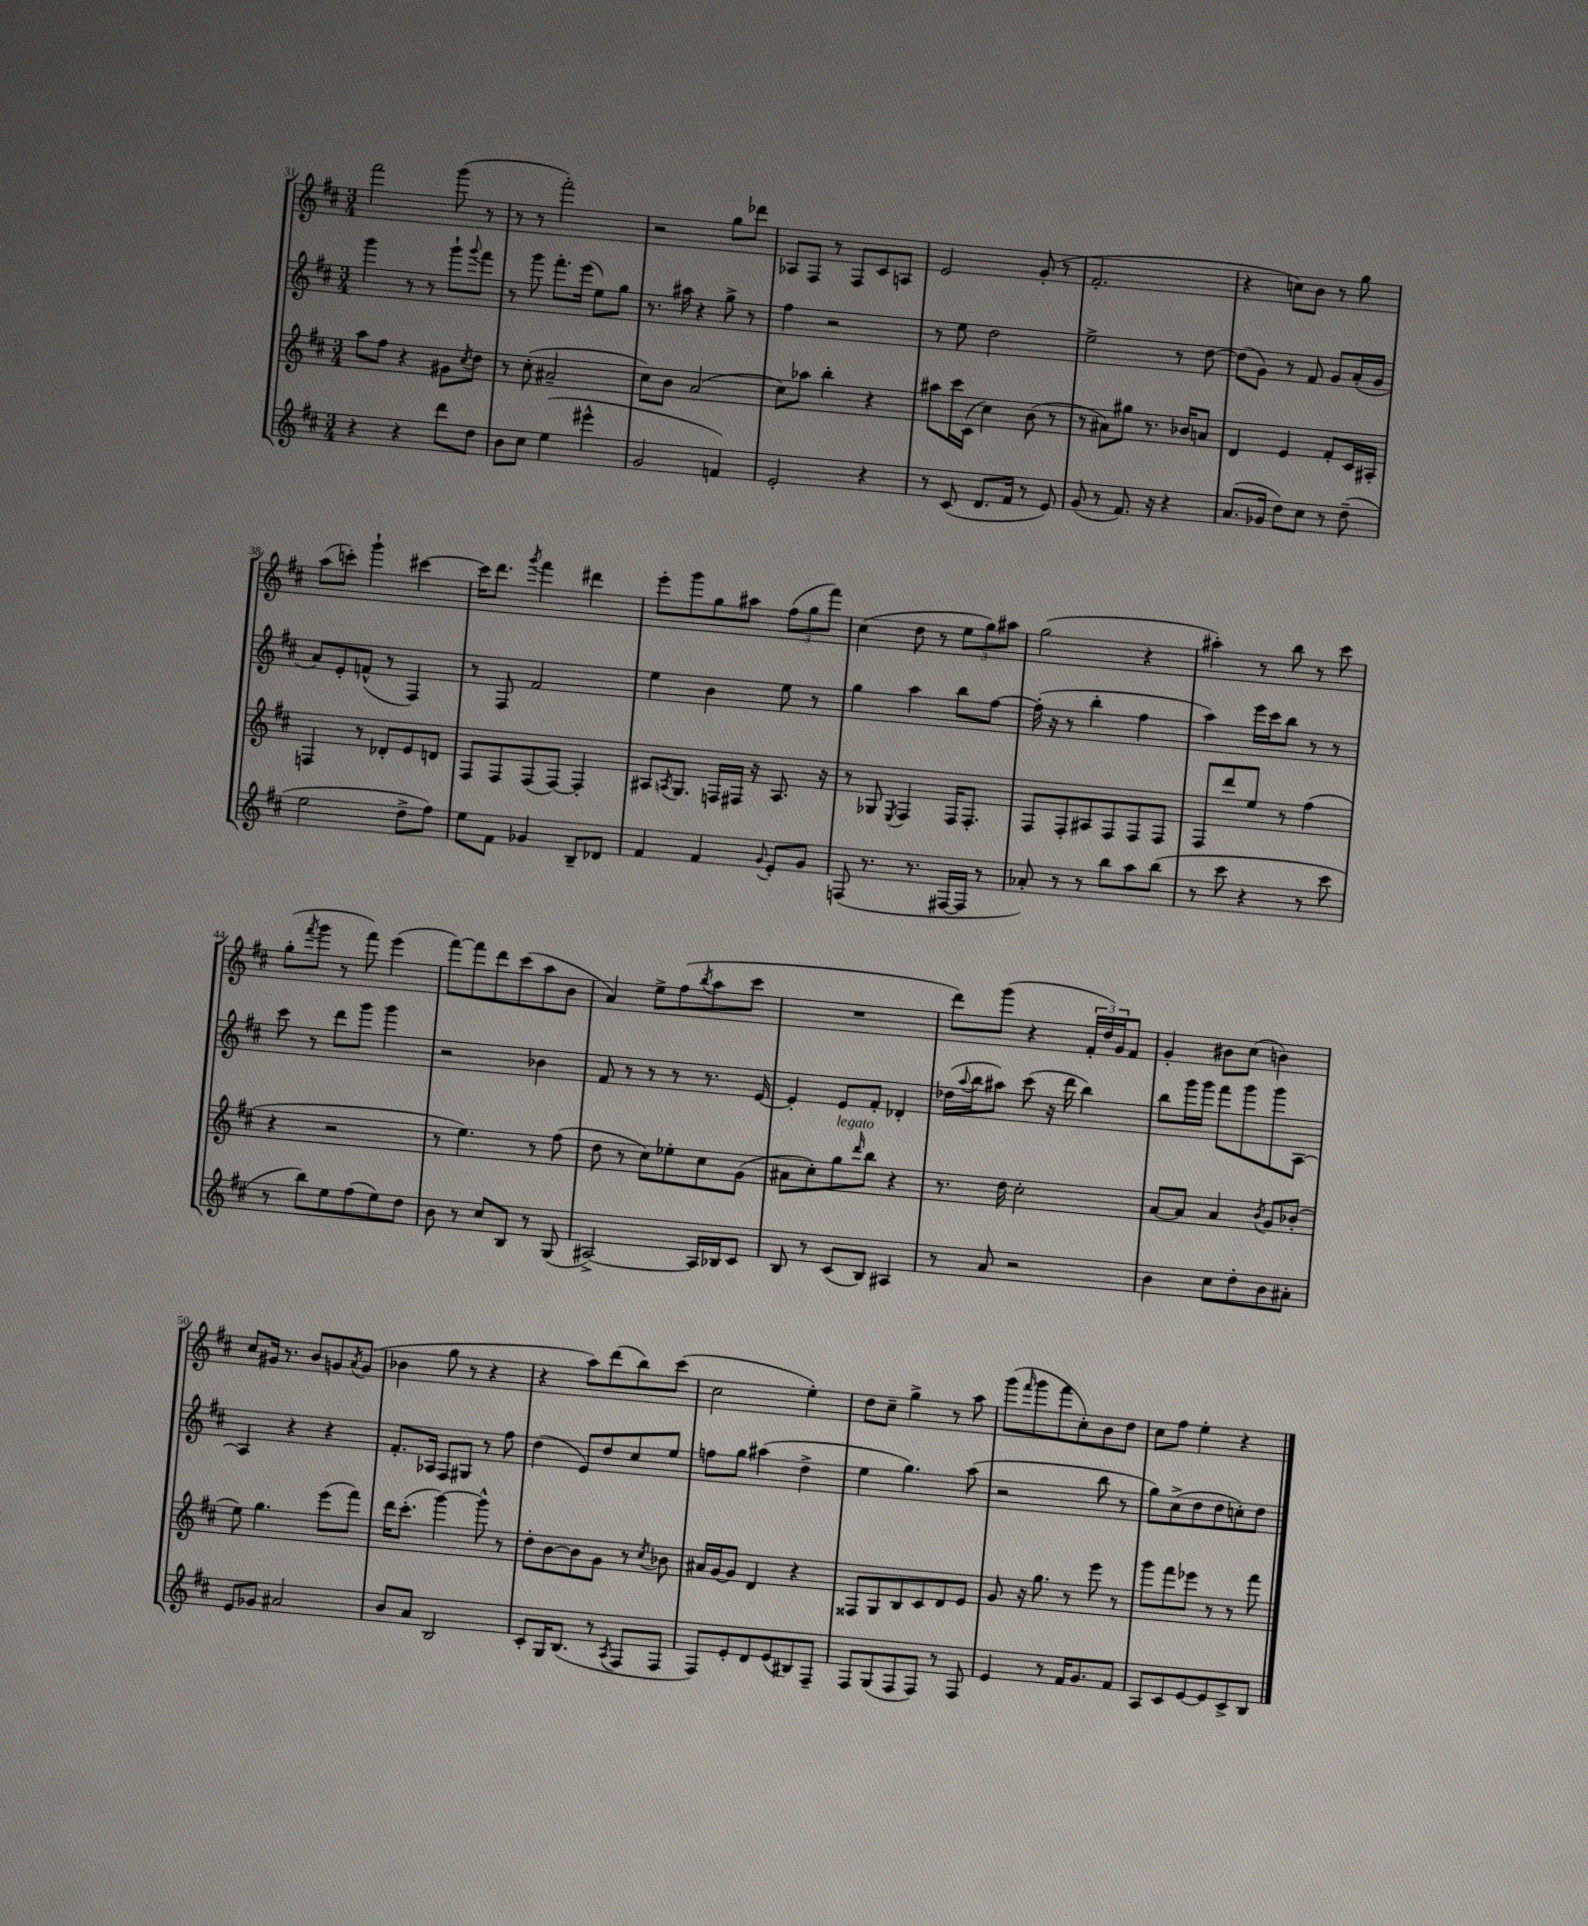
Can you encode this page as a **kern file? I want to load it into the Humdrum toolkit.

**kern	**kern	**kern	**kern
*part4	*part3	*part2	*part1
*staff4	*staff3	*staff2	*staff1
*clefG2	*clefG2	*clefG2	*clefG2
*k[f#c#]	*k[f#c#]	*k[f#c#]	*k[f#c#]
*M3/4	*M3/4	*M3/4	*M3/4
=31	=31	=31	=31
4r	8aa\L	4ggg\	2fff#\
.	8ff#\J	.	.
4r	4r	8r	.
.	.	8r	.
8ddd\L	8g#X\L	8ggg`\L	(8ggg\
.	8qcc#/	8qqggg/	.
8dd\J	8dd\J	8fff#\J	8r
=32	=32	=32	=32
8b\L	8r	8r	8r
8cc#\J	(8cc#'\	8ggg\	8r
(4ee\	2a#X~/	8.fff#'\L	2fff#'\)
.	.	(16eee\Jk	.
4eee#X^^\	.	8ee\L)	.
.	.	8gg\J	.
=33	=33	=33	=33
2g/	8cc#\L)	8.r	2r
.	8b\J	.	.
.	.	16aa#X\	.
.	(2a/	4r	.
4fn/)	.	8gg^\	8gg\L
.	.	8r	8ddd-X\J
=34	=34	=34	=34
2e'/	8cc#\L)	4ff#\	8A-X/L
.	8aa-X\J	.	8F#/J
.	4bb'\	2r	8r
.	.	.	8F#/L
4r	4r	.	8c#/
.	.	.	8An/J
=35	=35	=35	=35
8r	8aa#X\L	8r	2e/
(8c#/	16ccc#\L	8ee\	.
.	(16c#\JJ	.	.
8.d/L	4cc#\)	2dd\	.
16f#/Jk	.	.	.
8r	(8b\	.	(8g'/
8e/)	8r	.	8r
=36	=36	=36	=36
(8g/	8r	2ee^\	2.f#'/
8r	8a#X\L)	.	.
8.f#/)	8gg#X\J	.	.
.	8.r	.	.
16r	.	.	.
4r	.	8r	.
.	16b-X/KL	.	.
.	8an/J	[8dd\	.
=37	=37	=37	=37
(8.a/L	4d/	(8dd\L]	4r
.	.	8g\J)	.
16g-X/Jk	.	.	.
8dd\L)	4e/	8r	8ccn\L)
8cc#\J	.	8f#/	8b\J
8r	8f#'/L	8g/L	8r
(8dd~\	16c#/L	(16a'/L	8gg\
.	16A#X'/JJ	16g/JJ	.
!!LO:LB:g=z
=38	=38	=38	=38
2ee\	4Fn/	8a/L)	(8aa\L
.	.	8e'/	8cccn'\J)
.	8r	(8fn^^/J	4ggg`\
.	8d-X'/L	8r	.
8dd^\L	8e/	4F#/)	[4ccc#X\
8ff#\J)	8dn/J	.	.
=39	=39	=39	=39
8ee\L	8F#/L	8r	16ccc#\KL]
.	.	.	8.ddd\J
8f#\J	8F#/	8F#/	.
.	.	.	8qggg/
4g-X/	(8F#/	2f#/	4fff#\
.	[8F#/J)	.	.
8B~/L	4F#'/]	.	4ddd#X\
8d-X/J	.	.	.
=40	=40	=40	=40
4f#/	8A#X/L	4ee\	8eee'\L
.	8qAn/	.	.
.	8.G/J	.	8ggg\
4f#/	.	4b\	8gg\
.	16Fn/LL	.	.
.	16F#X/JJ	.	8aa#X\J
.	16r	.	.
8qqg/	.	.	.
8e'/L	8.A/	8ee\	(12ff#\L
.	.	.	12gg\
8g/J	.	8r	.
.	.	.	12fff#\J)
.	16r	.	.
=41	=41	=41	=41
(8Fn/	8r	4gg\	(4cc#\
8.r	8G-X/	.	.
.	8qE/	.	.
.	4F#/	4aa\	8dd\
8.r	.	.	.
.	.	.	8r
[16F#X/LL	16F#/KL	8bb\L	12ee\L
16F#/JJ]	8.F#'/J	.	.
.	.	.	12gg\)
8r	.	[8ff#\J	.
.	.	.	12aa#X\J
=42	=42	=42	=42
8a-X'/)	8F#/L	(16ff#'\]	(2gg\
.	.	16r	.
8r	8F#'/	8r	.
8r	8A#X/	4bb'\	.
8bb\L	8F#/	.	.
8aa\	8F#/	4ff#\	4r
(8bb\J	8F#/J	.	.
=43	=43	=43	=43
8r	8F#/L	4aa\)	4aa#X'\)
8ccc#\	8ddd/	.	.
4r	8ee/J	16eee\LL	8r
.	.	16ccc#\J	.
.	8r	8bb\J	8bb\
8r	(4ff#\	8r	8r
8ccc#\	.	8r	8ccc#\
!!LO:LB:g=z
=44	=44	=44	=44
8r	4r	8ccc#\	(8gg'\L
.	.	.	8qfff#/
8bb\L)	.	8r	8ggg\J
8ee\	2r	8ddd\L	8r
(8ff#\	.	8ggg\J	8fff#\)
8ee\)	.	4ggg\	(4eee\
8dd\J	.	.	.
=45	=45	=45	=45
8b\	8r	2r	[8fff#\L)
8r	4.ee\)	.	8fff#\]
8cc#/L	.	.	8ddd\
8B/J	.	.	(8ccc#\
8r	8r	4b-X\	8aa\
(8G/	(8ff#\	.	8b\J
=46	=46	=46	=46
[2A#X^/)	8dd\	8f#/	4a/)
.	8r	8r	.
.	8cc#\L)	8r	8ee^\L
.	8ee-X'\	8r	(8ff#\
.	.	.	8qbb/
16A#/LL]	8cc#\	8.r	8aa\
16B-X/J	.	.	.
8c#/J	(8g\J	.	8ccc#\J
.	.	[16e/	.
=47	=47	=47	=47
8B/	8a#X\L	4e'/]	2.r
8r	8cc#'\)	.	.
!	!LO:TX:a:i:t=legato	!	!
(8c#/L	8gg\	8e/L	.
.	16qqddd/	.	.
8B/J)	8bb\J	8f#'/J	.
4A#X/	4r	4d-X'/	.
=48	=48	=48	=48
8r	8.r	(16dd-X\LL	8ddd\L)
.	.	8qqaa/	.
.	.	16bb\J	.
8a/	.	8aa#X\J)	(8ggg\J
.	16dd\	.	.
2r	2cc#'\	(8ccc#\	4r
.	.	16r	.
.	.	16ddd\	.
.	.	4bb\)	24f#'/LL
.	.	.	24dd/)
.	.	.	24g/J
.	.	.	8f#/J
=49	=49	=49	=49
4b\	[8a/L	8bb\L	4g'/
.	8a/J]	16ggg\L	.
.	.	16ggg\JJ	.
8cc#\L	4a/	8fff#\L	8b#X\L
8dd'\	.	8ggg\	(8cc#\J
.	8qb/	.	.
8b\	8g/L	8ggg\	4bn\)
8a#X'\J	(8b-X'/J	[8A\J	.
!!LO:LB:g=z
=50	=50	=50	=50
8e/L	8ee\)	4A/]	8cc#/L
8g-X/J	4.gg\	.	16g#X/Jk
.	.	.	8.r
2a#X/	.	4r	.
.	.	.	8b/L
.	(8eee\L	4r	8gn/
.	.	.	8qa/
.	8fff#\J)	.	(8g/J
=51	=51	=51	=51
8b/L	16ddd\KL	8.f#'/L	4b-X\
.	(8.ccc#'\J	.	.
8a/J	.	.	.
.	.	16A-X/Jk	.
2B/	[4ggg\)	8F#/L	8gg\
.	.	8G#X/J	8r
.	8ggg^^\]	8r	4r
.	8r	8ff#\	.
=52	=52	=52	=52
8c#'/L	8dd'\L	(4dd\	4r
16G/K	[8b\	.	.
(8.B/J	.	.	.
.	8b\]	8e/L)	8aa\L)
8r	8g\J	8dd/	(8ddd\
8qA/	.	.	.
8F#/L	8r	8cc#/	8bb\)
.	8qcc#/	.	.
8F#/J	8b-X\	8ee/J	(8ccc#\J
=53	=53	=53	=53
8F#/L)	16a#X/LL	8ffn\L	2cc#\
.	[16g/J	.	.
8e'/	8g/J]	8gg\J	.
8d/	4d/	(4aa#X\	.
(8e/	.	.	.
8B#X/)	4r	4dd^\	4ee'\)
8F#~/J	.	.	.
=54	=54	=54	=54
8F#/L	8F##X/L	4ee\	8dd\L
(8G/	8G/	.	8cc#~\J
8F#/	8B/	4.gg\)	4gg^\
8F#/J)	8c#/	.	.
8r	8d/	.	8r
8F#/	8e/J	(8aa\	8aa\
=55	=55	=55	=55
4e/	8g/	2r	(8ggg\L
.	.	.	16qqfff#/
.	16r	.	8ggg\
.	8.gg\	.	.
8r	.	.	8fff#\
16f#/KL	8r	.	8cc#'\)
8.g/	.	.	.
.	8eee\	8bb\	8b\
8f#/J	8r	8r	8dd\J
=56	=56	=56	=56
8A/L	8ggg\L	8gg\L)	8cc#\L
8c#/	8fff#\	(8cc#^\	8ff#\J
[8e/	8eee-X\J	8dd\	4ee'\
8e/]	8r	8dd\	.
8c#^/	8r	8ccn'\)	4r
8B/J	8fff#\	8dd\J	.
==	==	==	==
*-	*-	*-	*-
